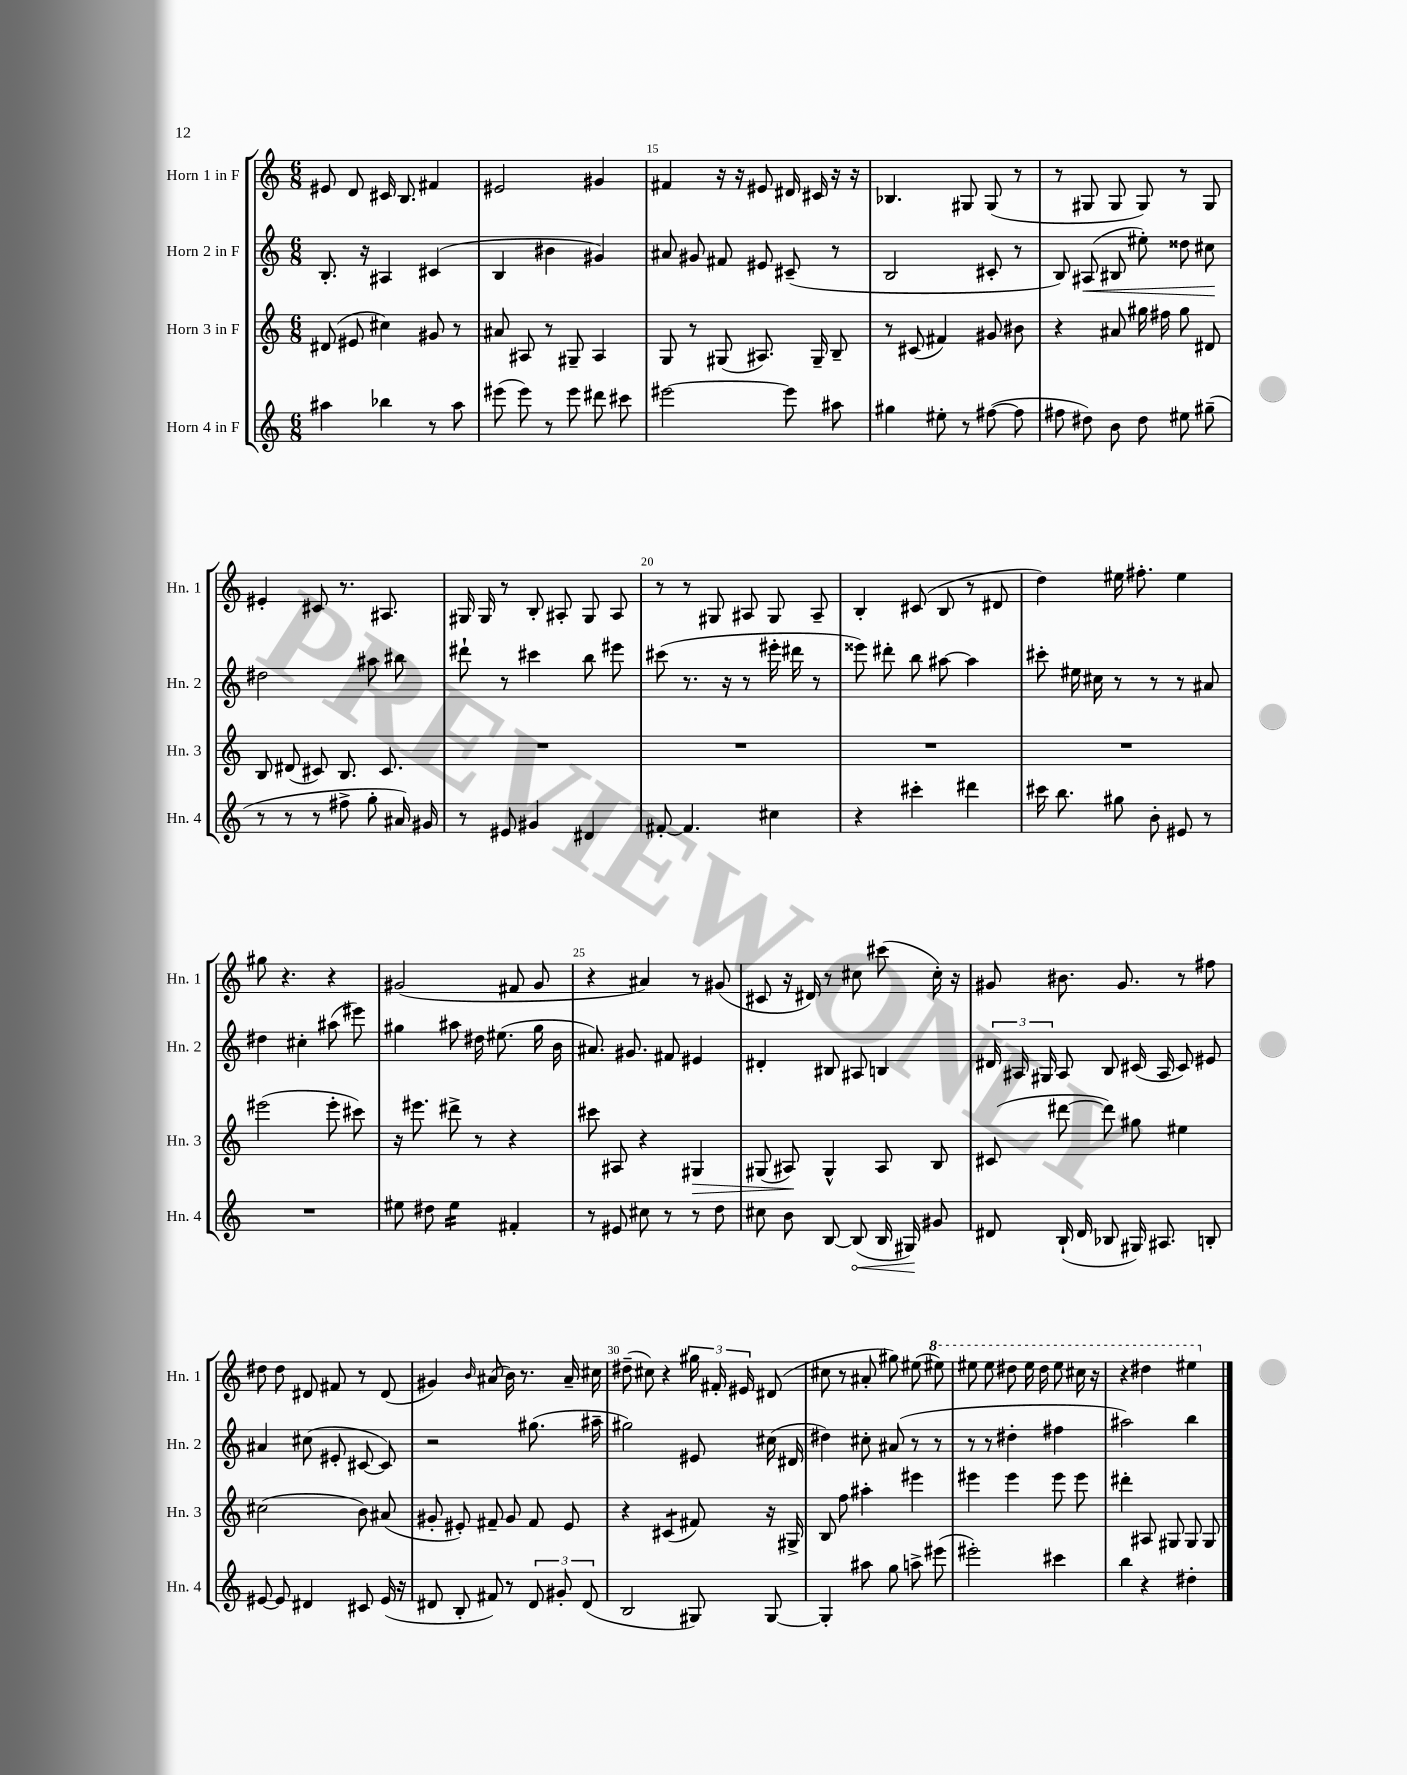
<<
\new StaffGroup <<
\new Staff = "s0" \with { instrumentName = "Horn 1 in F" shortInstrumentName = "Hn. 1" } {
    \clef treble \key c \major \numericTimeSignature \time 6/8
    \autoBeamOff eis'8 d'8 cis'16 b8. fis'4 |
    eis'2 gis'4 |
    fis'4 r16 r16 eis'8 dis'16 cis'16 r16 r16 |
    bes4. gis8 gis8( r8 |
    r8 gis8 gis8 gis8) r8 gis8 |
    eis'4-. cis'8 r8. ais8. |
    gis16 gis16 r8 b8-. ais8-. gis8 ais8 |
    r8 r8 gis8 ais8 gis8 ais8-- |
    b4-. cis'8( b8 r8 dis'8 |
    d''4) eis''16 fis''8.-. eis''4 |
    gis''8 r4. r4 |
    gis'2( fis'8 gis'8 |
    r4 ais'4) r8 gis'8( |
    cis'8 r16 dis'16) r8 cis''8 cis'''8( cis''16-.) r16 |
    gis'8 bis'8. gis'8. r8 fis''8 |
    dis''8 dis''8 dis'8 fis'8 r8 dis'8( |
    gis'4) \grace { b'16 } ais'8( b'16) r8. ais'16-- cis''16 |
    dis''8--( cis''8) r4 \tuplet 3/2 { gis''16 fis'16-. eis'16 } dis'8( |
    cis''8 r8 ais'8-. gis''8) eis''8( \ottava #1 eis'''8) |
    eis'''8 eis'''8 dis'''8 eis'''16 dis'''16 eis'''8 cis'''16 r16 |
    r4 dis'''4 eis'''4 \ottava #0 \bar "|." |
}
\new Staff = "s1" \with { instrumentName = "Horn 2 in F" shortInstrumentName = "Hn. 2" } {
    \clef treble \key c \major \numericTimeSignature \time 6/8
    \autoBeamOff b8.-. r16 ais4 cis'4( |
    b4 bis'4 gis'4) |
    ais'8 gis'8 fis'8 eis'8 cis'8--( r8 |
    b2 cis'8-. r8 |
    b8) ais8\<( bis8 eis''8-.) disis''8 cis''8\! |
    dis''2 ais''8 bis''8 |
    dis'''8-! r8 cis'''4 b''8 eis'''8 |
    cis'''8( r8. r16 r8 eis'''16-. dis'''16 r8 |
    eisis'''8) dis'''8-. b''8 ais''8~ ais''4 |
    cis'''8-. eis''16 cis''16 r8 r8 r8 ais'8 |
    dis''4 cis''4-. ais''8( eis'''8) |
    gis''4 ais''8 dis''16 eis''8.( gis''16 b'16 |
    ais'8.) gis'8. fis'8 eis'4 |
    dis'4-. bis8 ais8 b4 |
    \tuplet 3/2 { dis'16 ais16 gis16 } ais8 b8 cis'16( ais16 cis'8) eis'8 |
    ais'4 cis''8( eis'8-. cis'8~ cis'8) |
    r2 gis''8.( ais''16-- |
    gis''2) eis'8 cis''16( dis'16 |
    dis''4) cis''8-. ais'8( r8 r8 |
    r8 r8 dis''4-. fis''4 |
    ais''2) b''4 \bar "|." |
}
\new Staff = "s2" \with { instrumentName = "Horn 3 in F" shortInstrumentName = "Hn. 3" } {
    \clef treble \key c \major \numericTimeSignature \time 6/8
    \autoBeamOff dis'8( eis'8 cis''4) gis'8 r8 |
    ais'8 ais8 r8 gis8-- ais4 |
    g8 r8 gis8( ais8.) gis16-- b8-- |
    r8 cis'8( fis'4) gis'8 bis'8 |
    r4 ais'8 gis''16 fis''16 gis''8 dis'8 |
    b8 dis'8( cis'8) b8. cis'8. |
    R2. |
    R2. |
    R2. |
    R2. |
    eis'''2( eis'''8-. cis'''8) |
    r16 eis'''8. dis'''8-> r8 r4 |
    cis'''8 ais8 r4 gis4\> |
    gis8( ais8\!) gis4-^ ais8 b8 |
    cis'8( dis'''8~ dis'''8) gis''8 eis''4 |
    cis''2( b'8) ais'8( |
    gis'8-. eis'8-.) fis'8-- gis'8 fis'8 eis'8 |
    r4 cis'4:8( fis'8) r16 gis16-> |
    b8 f''8 ais''4-. eis'''4 |
    eis'''4 eis'''4 eis'''8 eis'''8 |
    dis'''4-. ais8 gis8 gis8 gis8 \bar "|." |
}
\new Staff = "s3" \with { instrumentName = "Horn 4 in F" shortInstrumentName = "Hn. 4" } {
    \clef treble \key c \major \numericTimeSignature \time 6/8
    \autoBeamOff ais''4 bes''4 r8 ais''8 |
    eis'''8( eis'''8) r8 eis'''8 dis'''8 cis'''8 |
    eis'''2~ eis'''8 ais''8 |
    gis''4 eis''8-. r8 fis''8~( fis''8 |
    fis''8 dis''8) b'8 dis''8 eis''8 gis''8--( |
    r8 r8 r8 fis''8-> g''8-. ais'16) gis'16 |
    r8 eis'8 gis'4 dis'4 |
    fis'8~-. fis'4. cis''4 |
    r4 cis'''4-. dis'''4 |
    cis'''16 b''8. gis''8 b'8-. eis'8 r8 |
    R2. |
    eis''8 dis''8 eis''4:16 fis'4-. |
    r8 eis'8 cis''8 r8 r8 d''8 |
    cis''8 b'8 b8~ \once \override Hairpin.circled-tip = ##t b8\<( b16 gis16\!) gis'8 |
    dis'8 b16-!( dis'16 bes8 gis16) ais8. b8-. |
    eis'8~ eis'8 dis'4 cis'8 eis'16( r16 |
    dis'8 b8-. fis'8) r8 \tuplet 3/2 { dis'8 gis'8-. dis'8( } |
    b2 gis8) gis8~ |
    gis4-. ais''8 g''8 a''8-> eis'''8( |
    eis'''2-.) cis'''4 |
    b''4 r4 dis''4-. \bar "|." |
}
>>
>>
\layout { \context { \Score currentBarNumber = #13 \override BarNumber.break-visibility = ##(#f #t #t) barNumberVisibility = #(every-nth-bar-number-visible 5) } }
